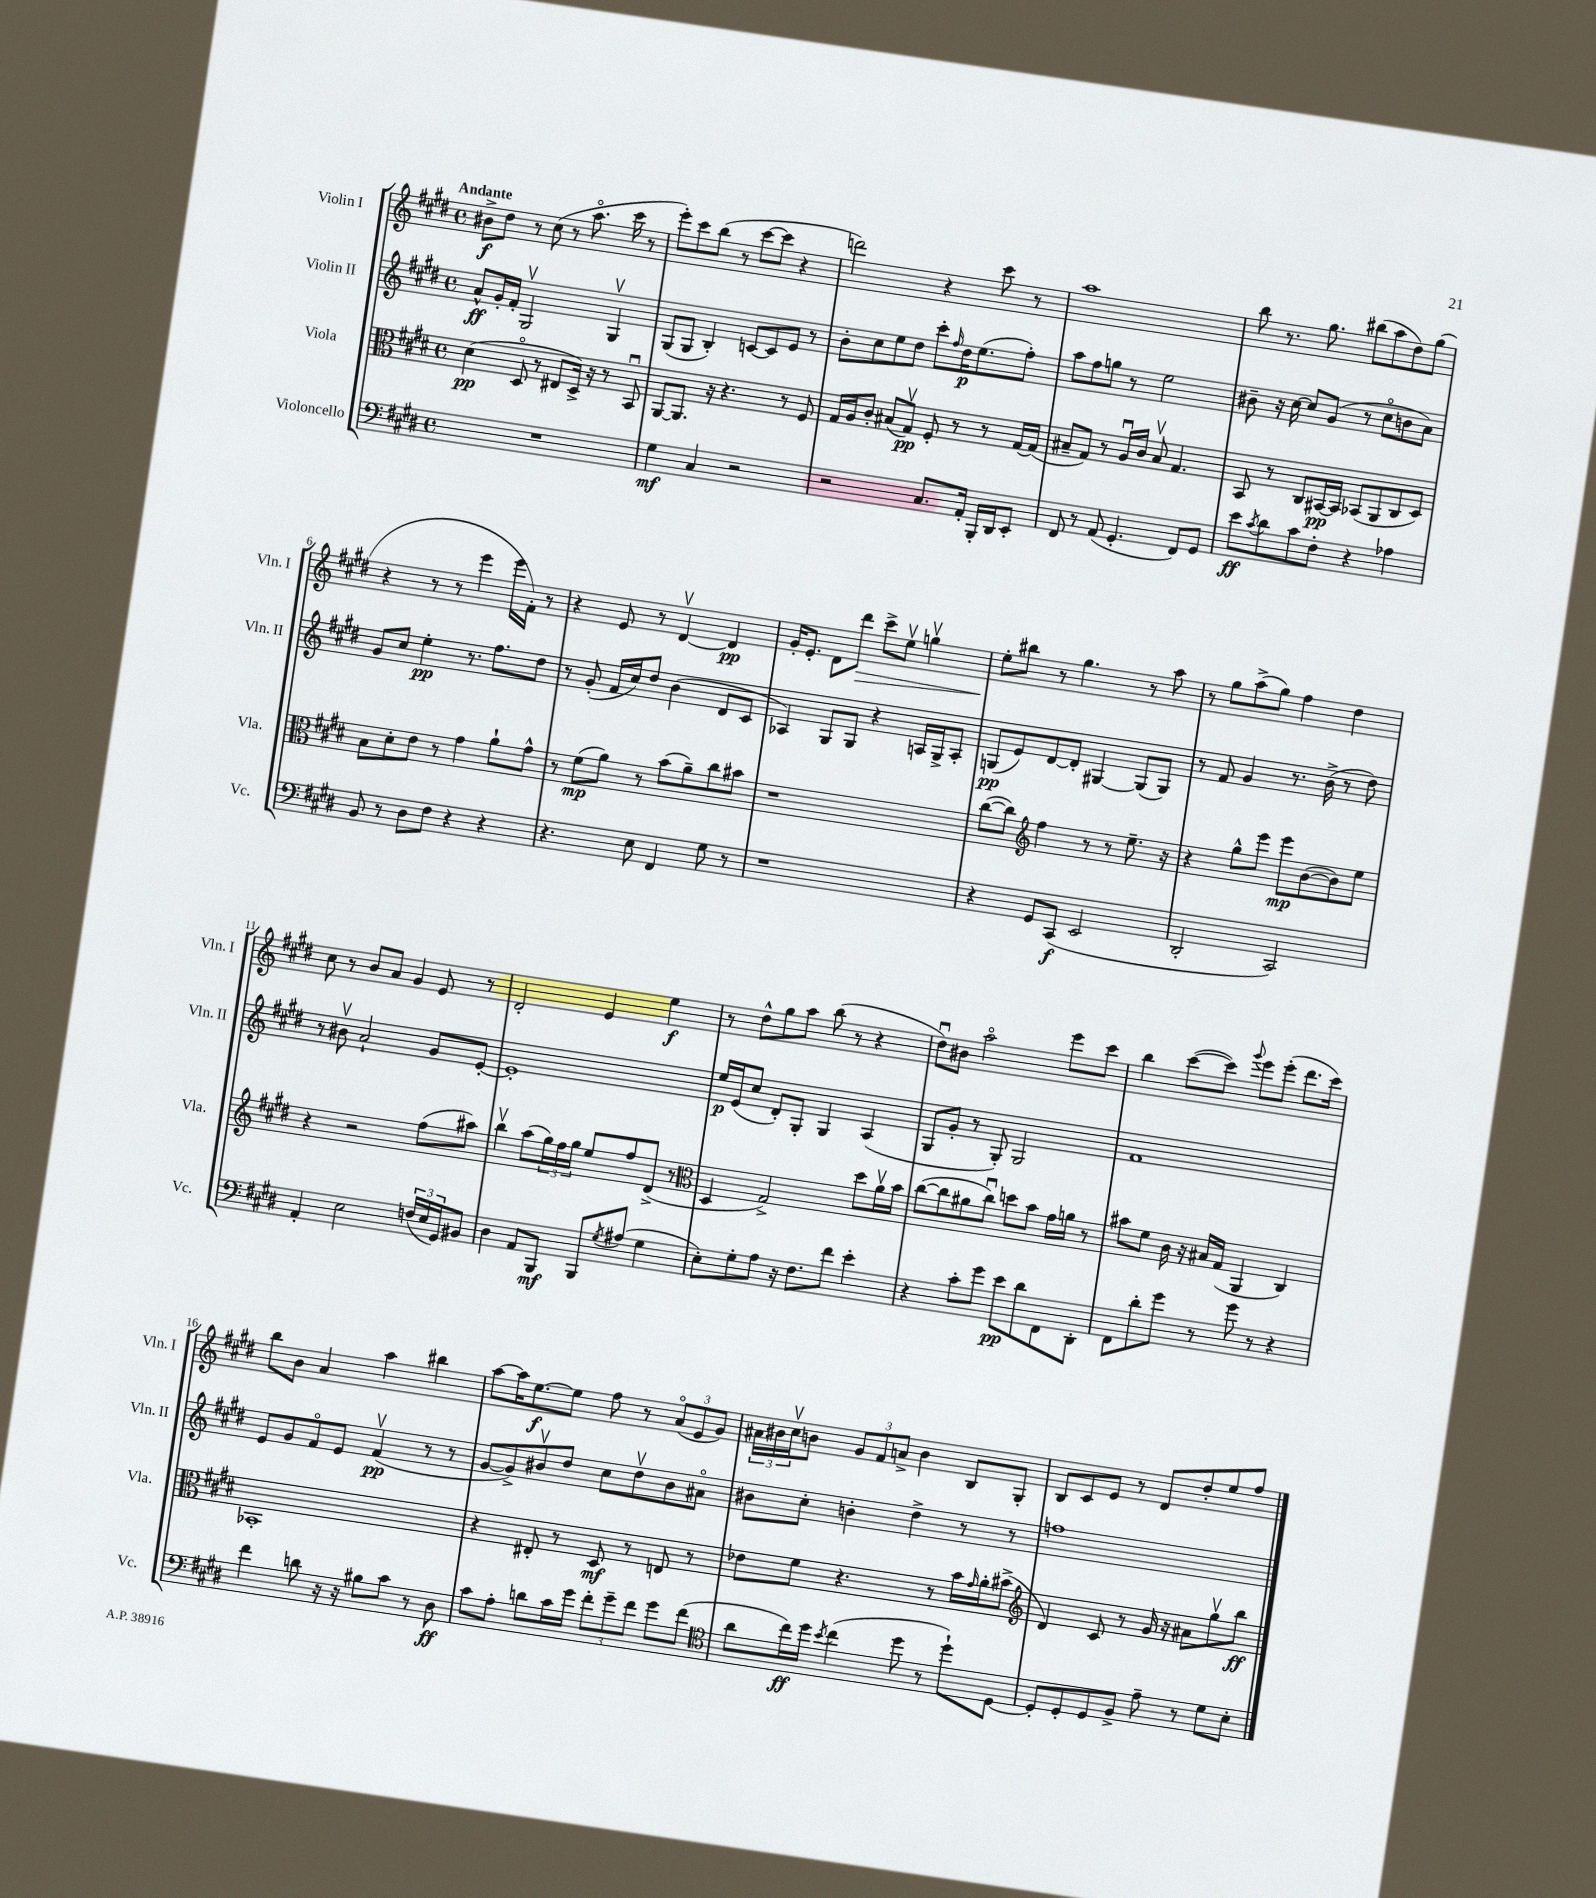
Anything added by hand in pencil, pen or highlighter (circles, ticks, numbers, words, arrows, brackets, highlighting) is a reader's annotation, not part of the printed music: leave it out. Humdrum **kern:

**kern	**kern	**kern	**kern
*staff4	*staff3	*staff2	*staff1
*clefF4	*clefC3	*clefG2	*clefG2
*k[f#c#g#d#]	*k[f#c#g#d#]	*k[f#c#g#d#]	*k[f#c#g#d#]
*M4/4	*M4/4	*M4/4	*M4/4
*met(c)	*met(c)	*met(c)	*met(c)
1r	(4d#	8a^^	8b#^
.	.	16g#'	8dd#
.	.	16f#'	.
.	8D#o	2G#v	8r
.	8r	.	(8cc#
.	8E#	.	8r
.	16D#^)	.	8.aao
.	16r	.	.
.	8r	4G#v	.
.	.	.	16ccc#
.	8BBu	.	8r
=	=	=	=
4G#	[8AA	(8G#	8eee')
.	8.AA]	8G#	8ccc#
4C#	.	4B')	(8bb
.	16r	.	.
.	4.r	.	8r
2r	.	[8c	[8ccc#
.	.	8c]	8ccc#]
.	8r	8e	4r
.	8F#	8r	.
=	=	=	=
2r	16G#	8b'	2ddd)
.	16A	.	.
.	8c#'	8cc#	.
.	(8B#	8ee	.
.	8G#v)	8dd#	.
8.C#	8F#'	8ccc#'	4r
.	.	16qqff#	.
.	8r	16dd#	.
16AA'	.	(8.ee	.
16BBB'	8r	.	8ccc#
16DD#	.	.	.
8EE'	[16G#	8ff#')	8r
.	(16G#]	.	.
=	=	=	=
8FF#	8B#~	8aa	1aa
8r	8G#)	8ff#	.
(8AA	8r	8gg	.
4.GG#'	16Au	8r	.
.	16c#	.	.
.	8B#v	2ee	.
.	4.G#	.	.
8FF#)	.	.	.
8GG#	.	.	.
=	=	=	=
8e	8BB	8b#~	8bb
8qc#	.	.	.
8d#	8r	16r	8.r
.	.	[16cc#	.
8c#	8C#	8cc#]	.
.	.	.	8.gg#
8F#'	[16BB#	(8g#	.
.	16BB#]	.	.
4r	(8BB-	8r	(8bb#
.	8AA	8cc#o	8aa
4A-	8C#	8b	8dd#)
.	8D#)	8a)	(8gg#
=	=	=	=
8BB	8B	8g#	4r
8r	8d#'	8cc#	.
8D#	8e	4ee'	8r
8F#	8r	.	8r
4r	4g#	8.r	4eee
.	.	8.ff#	.
4r	8a`	.	16eee
.	.	.	16f#')
.	8g#^^	8dd#	8r
=	=	=	=
4.r	8r	8r	4r
.	(8f#	(8g#'	.
.	8a)	16f#	8e
.	.	16cc#)	.
8E	8r	8dd#	8r
4FF#	(8b	(4b	[4d#v
.	8a~)	.	.
8G#	8cc#	8d#	4d#]
8r	8b#	8c#	.
=	=	=	=
1r	1r	4A-)	16g#'
.	.	.	8.e'
.	.	8G#	8d#
.	.	8G#	8ddd#
.	.	4r	8ccc#^
.	.	.	8eev
.	.	16A	4ggv
.	.	16G#^	.
.	.	8A'	.
=	=	=	=
4r	([8cc#	(8G	8ee'
.	8cc#])	8e)	8bb#
*	*clefG2	*	*
8GG#	4ff#	[8d#	8r
(8CC#	.	8d#']	4.gg#
2EE	8r	[4G#	.
.	8r	.	.
.	8.ee~	(8G#]	8r
.	.	8G#)	8aa
.	16r	.	.
=	=	=	=
2DD#'	4r	8r	8r
.	.	8f#	8gg#
.	8gg#^^	4g#	(8aa^
.	8eee	.	8gg#)
2CC#)	8eee	8.r	4ff#
.	([8b	.	.
.	.	(16b^	.
.	8b])	8r	4dd#
.	8ee	8dd#)	.
=	=	=	=
4AA'	4r	8r	8cc#
.	.	8b#v	8r
2E	2r	2a`	8b
.	.	.	8a
.	.	.	4g#
(24F	(8ff#	8g#	8e
24E	.	.	.
24GG#)	.	.	.
8BB#	8aa#)	[8e'	8r
=	=	=	=
4D#	4bbv	1e']	2d#'
8AA	(8aa	.	.
8BBB	24gg#)	.	.
.	24ff#	.	.
.	24gg#	.	.
8BBB	8ee	.	4e
8qG#	.	.	.
(8A#	8ff#	.	.
4G#	(8d#^	.	4ee
.	8r	.	.
=	=	=	=
*	*clefC3	*	*
8E')	4D#	16ee	8r
.	.	(16e	.
8G#'	.	8cc#	8dd#^^
8A	2G#^)	8d#')	8gg#
16r	.	8G#'	8aa
8.F#	.	.	.
.	.	4G#	(8bb
8f#	.	.	8r
4e'	8dd#	(4A	4r
.	16av	.	.
.	16b	.	.
=	=	=	=
4r	([8cc#	8G#	8dd#u)
.	8cc#]	8g#'	8b#
8c#'	8a#	8r	2aao
8g#	8cc#u)	8G#')	.
8e	8dd	2G#	.
8d#	8b	.	.
8FF#	16g#	.	8eee
.	16a	.	.
8DD#'	8r	.	8ccc#
=	=	=	=
8FF#	8b#	1f#	4bb
8d#'	8f#	.	.
8g#	16c#	.	([8ccc#
.	16r	.	.
8r	16B#	.	8ccc#])
.	(16G#	.	.
.	.	.	8qqggg#
8g#	4AA	.	8eee
8r	.	.	(8eee'
4r	4C#)	.	8.ddd#
.	.	.	16ccc#)
=	=	=	=
4f#	1BB-'	8e	8bb
.	.	8g#	8b
8d	.	8f#o	4a
16r	.	8e	.
16r	.	.	.
8B#	.	(4f#v	4aa
8c#	.	.	.
8r	.	8r	4bb#
8D#	.	8r	.
=	=	=	=
8c#	4r	[8g#	[8aa
8A'	.	8g#^])	16aa]
.	.	.	[8.ee
8d	8E#'	8b#v	.
16c#	8r	8dd#	8ee]
16g#	.	.	.
12f#'	8D#	8cc#	8ff#
12g#~	.	.	.
.	8r	8dd#v	8r
12f#	.	.	.
8g#	8E	8b#	(12ao
.	.	.	12e
(8f#	8r	8a#o	.
.	.	.	12g#)
=	=	=	=
*clefC4	*	*	*
8a	8e-	8b#	24a#
.	.	.	24b#
.	.	.	24cc#v
16cc#)	8f#	8cc#'	8b
16dd#	.	.	.
8qb	.	.	.
(4cc#	4.r	4b'	12g#
.	.	.	12f#
.	.	.	12a^
8dd#	.	4dd#^	4b
8r	8r	.	.
8dd#`)	16b	8r	8B
.	16qqg#	.	.
.	16a'	.	.
[8D#	(8b#^	8r	8G#'
=	=	=	=
*	*clefG2	*	*
8D#']	4d#)	1ff	8B
8D#'	.	.	8c#
8D#	8c#	.	8e
8F#^	8r	.	8r
8e~	16g#	.	8d#
.	16r	.	.
8r	8a#	.	8dd#'
8d#	8gg#v	.	8ee
8B'	8bb	.	8ff#
==	==	==	==
*-	*-	*-	*-
